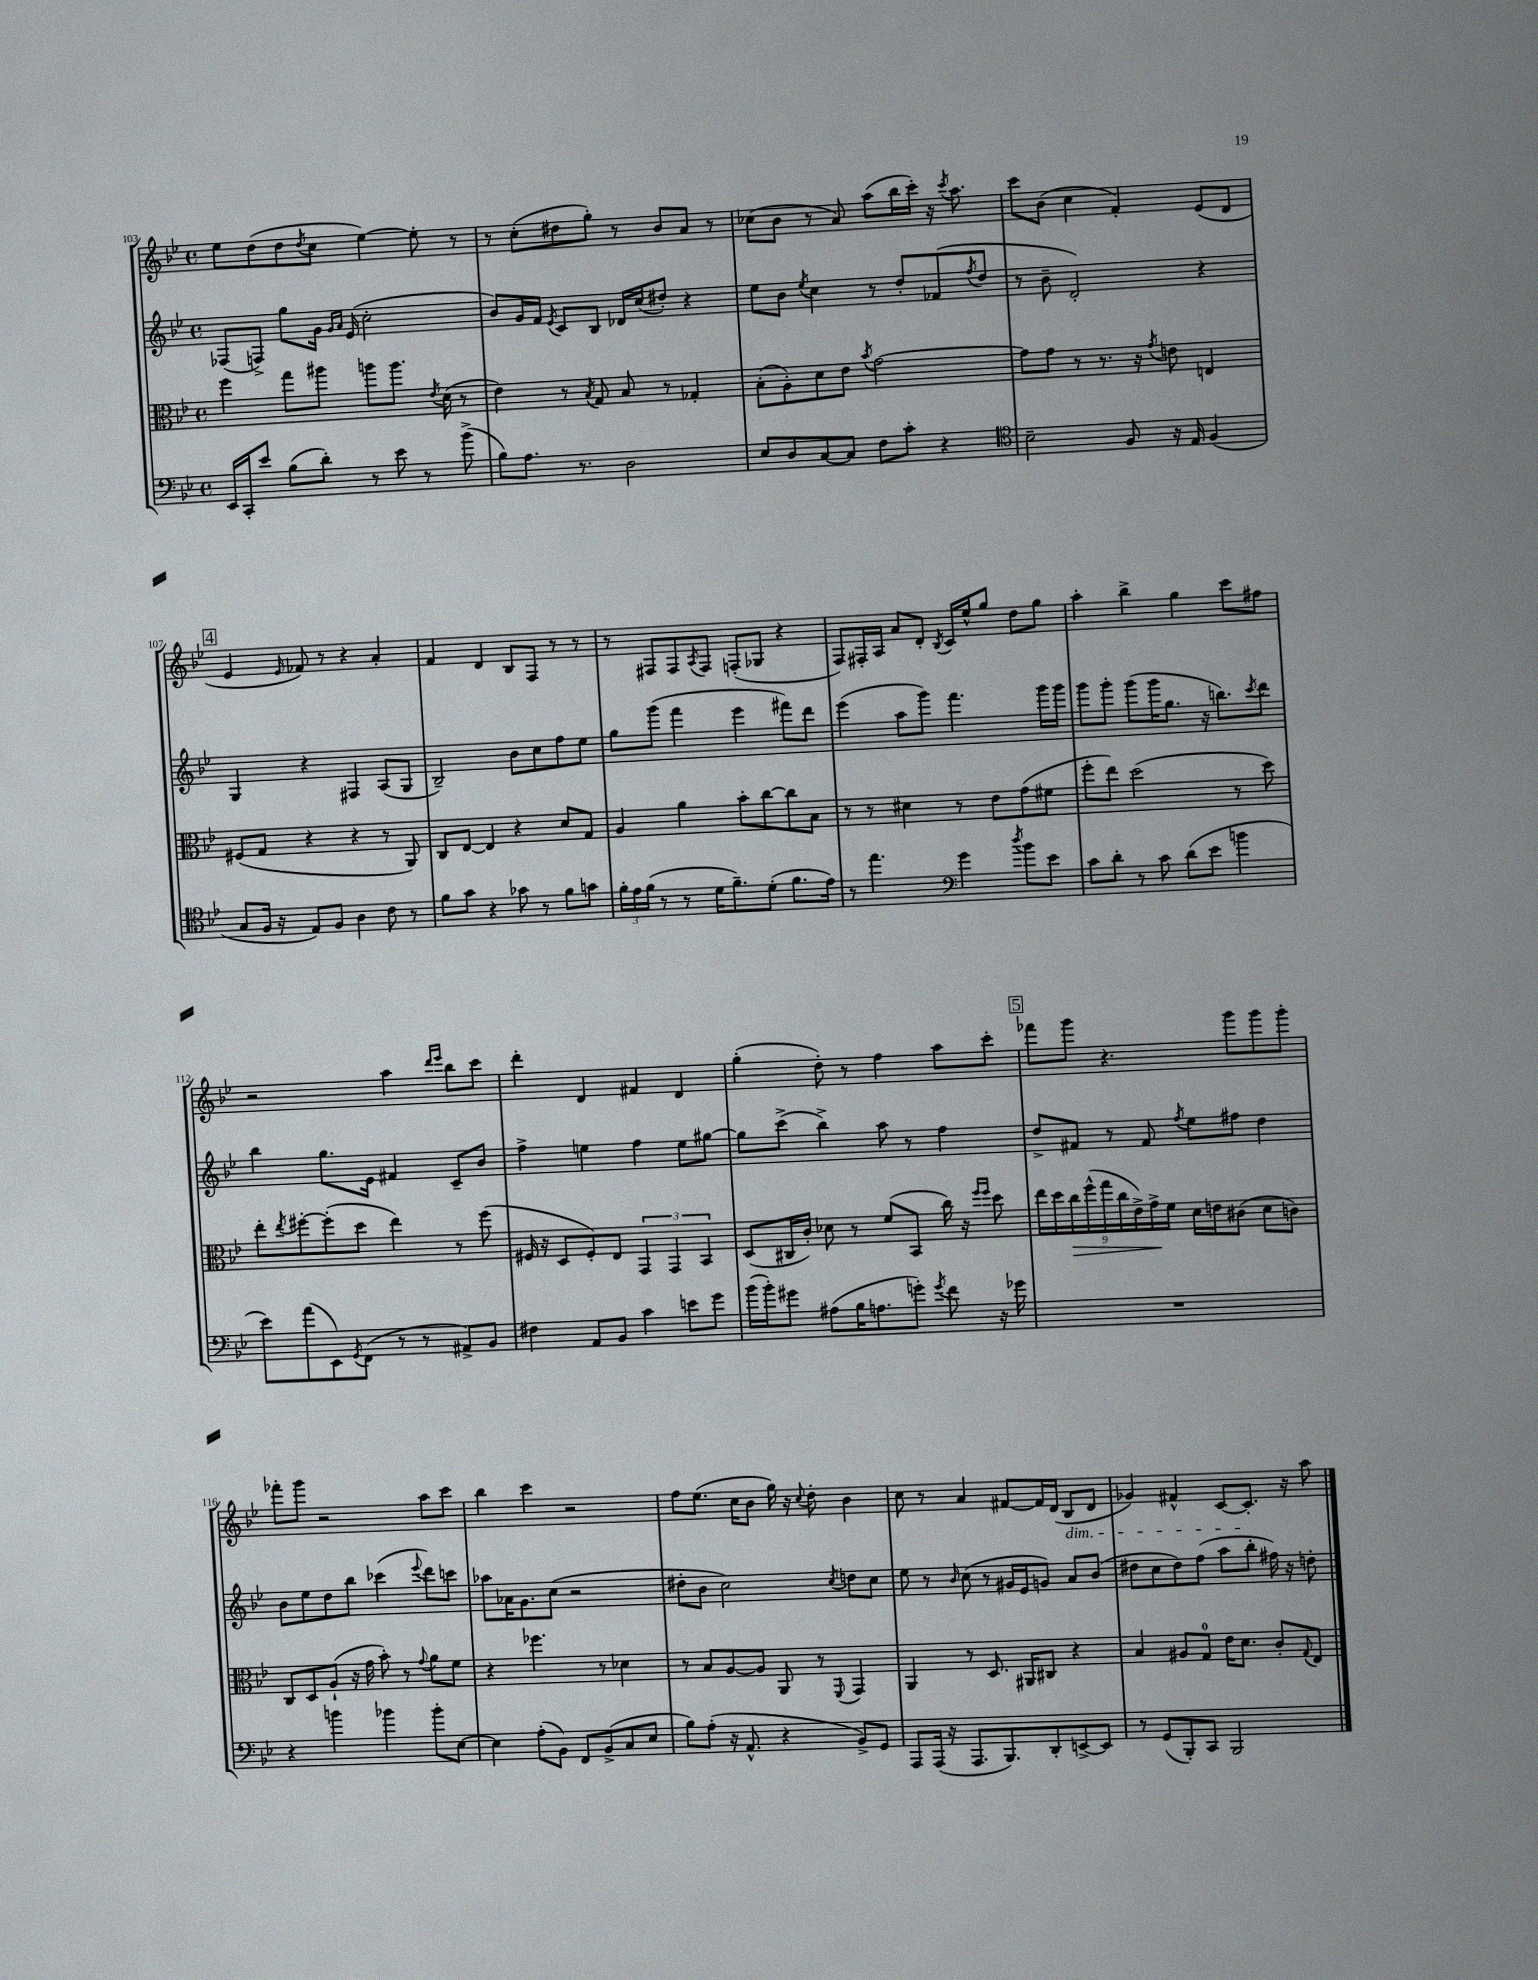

**kern	**kern	**dynam	**kern	**kern
*part4	*part3	*part3	*part2	*part1
*staff4	*staff3	*staff3	*staff2	*staff1
*clefF4	*clefC3	*	*clefG2	*clefG2
*k[b-e-]	*k[b-e-]	*	*k[b-e-]	*k[b-e-]
*M4/4	*M4/4	*	*M4/4	*M4/4
*met(c)	*met(c)	*	*met(c)	*met(c)
=103	=103	=103	=103	=103
16EE-/LL	4ff\	.	(8F-X/L	8ee-\L
16CC'/J	.	.	.	.
8e-/J	.	.	8Fn^/J)	(8dd\
(8B-\L	8gg\L	.	8gg\L	8dd\
.	.	.	.	8qdd/
8d'\J)	8aa#X\J	.	16g\Jk	8cc\J
.	.	.	16qqg/LL	.
.	.	.	16qqa/JJ	.
.	.	.	(16e-/	.
8r	8aan\L	.	2cc'\	[4ee-\)
8e-\	8.aa\J	.	.	.
8r	.	.	.	8ee-'\]
.	8qe-/	.	.	.
.	(16d\	.	.	.
(8b-^\	8r	.	.	8r
=104	=104	=104	=104	=104
8B-\L)	4e-\)	.	8b-/L)	8r
8.A\J	.	.	16g/L	(8cc'\L
.	.	.	16f/JJ	.
.	.	.	8qe-/	.
.	8r	.	8c/L	8dd#X\
8.r	.	.	.	.
.	8qB-/	.	.	.
.	8G/	.	8B-/J	8gg'\J)
2D\	8B-/	.	16d-X/LL	8r
.	.	.	(16cc/J	.
.	8r	.	8dd#X'/J)	8b-/L
.	4G-X'/	.	4r	8a/J
.	.	.	.	8r
=105	=105	=105	=105	=105
8E-/L	(8B-'\L	.	8ee-\L	(8cc-X\L
8D/	8A'\)	.	8b-\J	8b-\J
.	.	.	8qee-/	.
[8C/	8d\	.	4cc\	8r
8C/J]	8e-\J	.	.	8a/)
.	8qb-/	.	.	.
8F\L	[2g\	.	8r	(8aa\L
8c'\J	.	.	8dd'/L	16bb-\L
.	.	.	.	16ccc'\JJ)
4r	.	.	(8f-X/	16r
.	.	.	.	8qccc/
.	.	.	.	8.aa\
.	.	.	8qff/	.
.	.	.	8dd/J	.
=106	=106	=106	=106	=106
*clefC4	*	*	*	*
2B-~\	8g\L]	.	8r	8ccc\L
.	8g\J	.	8b-~\	(8b-\J
.	8r	.	2d'/)	4cc\
.	8.r	.	.	.
8F/	.	.	.	4f'/)
.	16r	.	.	.
.	8qg/	.	.	.
16r	8en\	.	.	.
16E-/	.	.	.	.
(4F/	4En/	.	4r	(8e-/L
.	.	.	.	8d/J
!!LO:LB:g=z
!!LO:REH:place=s1:t=4
=107	=107	=107	=107	=107
8G/L	(8F#X/L	.	4G/	4e-/
16F/Jk	8G/J	.	.	.
16r	.	.	.	.
.	.	.	.	16qqe-/
8E-/L)	4r	.	4r	8f-X/)
8F/J	.	.	.	8r
4A\	4r	.	4F#X/	4r
8c\	8r	.	(8A/L	4a'/
8r	8AA/)	.	8G/J	.
=108	=108	=108	=108	=108
8f\L	8C/L	.	2B-~/)	4f/
8g\J	[8E-/J	.	.	.
4r	4E-/]	.	.	4d/
8g-X\	4r	.	8b-\L	8B-/L
8r	.	.	8cc\	8F/J
8f\L	8d/L	.	8ff\	8r
8gn\J	8G/J	.	8ee-\J	8r
=109	=109	=109	=109	=109
24f'\LL	4A/	.	8gg\L	8r
24e-\	.	.	.	.
(24f\JJ	.	.	.	.
8r	.	.	(8ggg\J	8F#X/L
8r	4a\	.	4fff\	8F#/
.	.	.	.	8qA/
16d\KL	.	.	.	8F#/J
8.f~\)	.	.	.	.
.	8b-'\L	.	4eee-\	(8Fn'/L
(8d'\J	[8cc\	.	.	8G-X/J
8.f\L	8cc\]	.	8fff#X\L)	4r
.	8B-\J	.	8ddd\J	.
16e-\Jk)	.	.	.	.
=110	=110	=110	=110	=110
8r	8r	.	(4eee-\	8F/L)
4.ee-\	8r	.	.	16F#X'/L
.	.	.	.	16A/JJ
.	4d#X\	.	8aa\L	8a/L
.	.	.	8ggg\J)	8d'/J
*clefF4	*	*	*	*
.	.	.	.	8qB-/
4g\	8r	.	4.fff\	16c/LL
.	.	.	.	16ee-^^/J
.	8e-\L	.	.	8gg/J
8qdd/	.	.	.	.
8b-\L	(8g\	.	.	8dd\L
8e-\J	8f#X\J	.	16ggg\LL	8gg\J
.	.	.	16ggg\JJ	.
=111	=111	=111	=111	=111
8c\L	8ff'\L	.	8ggg\L	4aa'\
8d'\J	8ee-\J)	.	8ggg'\J	.
8r	(2dd\	.	(8ggg\L	4bb-^\
8c\	.	.	16ggg\K	.
.	.	.	8.gg\J	.
(8d\L	.	.	.	4gg\
8e-\J	.	.	16r	.
.	.	.	8.bbn\L)	.
4bn\	8r	.	.	8ccc\L
.	.	.	8qccc/	.
.	8dd\)	.	8ddd\J	8ff#X\J
!!LO:LB:g=z
=112	=112	=112	=112	=112
8e-\L)	8ee-'\L	.	4bb-\	2r
.	8qee-/	.	.	.
(8a\	[8ff#X'\	.	.	.
8EE-\)	(8ff#'\]	.	8.gg\L	.
8qGG/	.	.	.	.
(8FF\J	8dd\J	.	.	.
.	.	.	16e-\Jk	.
8r	4ee-\)	.	4f#X/	4aa\
8r	.	.	.	.
.	.	.	.	16qqddd/LL
.	.	.	.	16qqeee-/JJ
8AA#X^/L)	8r	.	8c~/L	8bb-\L
8BB-/J	(8ff#\	.	8b-/J	8ccc\J
=113	=113	=113	=113	=113
4F#X\	16F#X/	.	4ff^\	4ddd'\
.	16r	.	.	.
.	8D/L	.	.	.
8AA/L	8F#'/)	.	4een\	4d/
8BB-/J	8E-/J	.	.	.
4c\	6GG/	.	4ff\	4f#X/
.	6GG/	.	.	.
8en\L	.	.	8ee\L	4d/
.	6BB-/	.	.	.
8g\J	.	.	[8gg#X\J	.
=114	=114	=114	=114	=114
(16b-\LL	(8D/L	.	8gg#\L]	(4gg'\
16b-'\J)	.	.	.	.
8g#X\J	16C#X/L	.	(8ccc^\J	.
.	16c'/JJ)	.	.	.
(8A#X\L	8d-X\	.	4bb-^\)	8dd'\)
16B-\K	8r	.	.	8r
8.An\	.	.	.	.
.	(8f/L	.	8aa\	4ff\
8gn'\J)	8BB-/J	.	8r	.
8qg/	.	.	.	.
8f\	16cc\)	.	4ff\	8aa\L
.	16r	.	.	.
.	16qqff/LL	.	.	.
.	16qqff/JJ	.	.	.
16r	8dd\	.	.	8ccc'\J
16g-X\	.	.	.	.
!!LO:REH:place=s1:t=5
=115	=115	=115	=115	=115
1r	18ee-\LL	.	8dd^/L	8fff-X\L
.	18dd\	.	.	.
!	!	!LO:HP:b	!	!
.	18cc\	>	.	.
.	.	.	8f#X/J	8ggg\J
.	(18ff^^\	.	.	.
.	18gg\	.	.	.
.	.	.	8r	4.r
.	18cc\	.	.	.
.	18e-^\)	.	.	.
.	.	.	8f#/	.
.	18g^\	.	.	.
.	18f\JJ	]	.	.
.	.	.	8qff/	.
.	16d\LL	.	8ee-\L	.
.	16en\J	.	.	.
.	(8c#X\J	.	8ff#X\J	8ggg\L
.	8d\L	.	4dd\	8ggg\
.	8cn\J)	.	.	8ggg'\J
!!LO:LB:g=z
=116	=116	=116	=116	=116
4r	8C/L	.	8b-\L	8fff-X'\L
.	8D/	.	8ee-\	8ggg\J
4bn\	(8A`/J	.	8dd\	2r
.	16r	.	8bb-\J	.
.	16g\	.	.	.
4b-X\	8b-'\)	.	(4ccc-X\	.
.	8r	.	.	.
.	8qqg/	.	8qqeee-/	.
8b-'\L	8a\L	.	8ddd\L)	8aa\L
[8E-\J	8f\J	.	8cccn\J	8ccc\J
=117	=117	=117	=117	=117
4E-\]	4r	.	8aa-X\L	4bb-\
.	.	.	16a-X\K	.
.	.	.	8.g\	.
(8A'\L	4.ff-X\	.	.	4ccc\
8BB-\J)	.	.	(8cc\J	.
8FF/L	.	.	2r	2r
(8BB-^/	8r	.	.	.
8C/	4d-X\	.	.	.
8E-/J	.	.	.	.
=118	=118	=118	=118	=118
8B-\L)	8r	.	8dd#X'\L	8ff\L
(8A'\J	8B-/L	.	8b-\J	(8.ee-\J
16r	[8A/	.	2cc\)	.
8.AA^^/	.	.	.	16cc\KL
.	8A/J]	.	.	8b-\J
4r	8AA/	.	.	16gg\)
.	.	.	.	16r
.	.	.	.	8qqcc/
.	8r	.	.	8dd'\
.	8qqFF/	.	8qcc/	.
8BB-^/L)	4GG/	.	8ddn\L	4b-\
8GG/J	.	.	8cc\J	.
=119	=119	=119	=119	=119
8AAA/L	4AA/	.	8ee-\	8cc\
(16AAA/Jk	.	.	8r	8r
16r	.	.	.	.
.	.	.	16qqb-/	.
8.AAA/L	8r	.	(8cc\	4a/
.	8.D/	.	8r	.
8.BBB-/)	.	.	.	.
.	.	.	16g#X/LL	[8f#X/L
.	16AA#X/KL	.	16e-/J	.
8DD'/	8C#X/J	.	8gn/J)	16f#/L]
.	.	.	.	(16d/JJ
!	!	!	!	!LO:TX:b:i:t=dim.
[8EEn^/	4r	.	8a/L	8B-/L
8EE/J]	.	.	(8b-/J	8d/J
=120	=120	=120	=120	=120
8r	4B-/	.	8dd#X\L	4g-X/)
(8GG/L	.	.	8cc\	.
8BBB-'/)	8A#X/L	.	8dd#\)	4f#X^^/
8CC/J	8G/J	.	(8ff\J	.
2BBB-/	16e-\KL	.	8aa\L	[8c/L
.	8.d\J	.	.	.
.	.	.	8bb-'\J	8.c'/J]
.	8c'/L	.	16ff#X\)	.
.	.	.	16r	16r
.	8qqG/	.	.	.
.	8E-/J	.	8ddn'\	8aa\
==	==	==	==	==
*-	*-	*-	*-	*-
